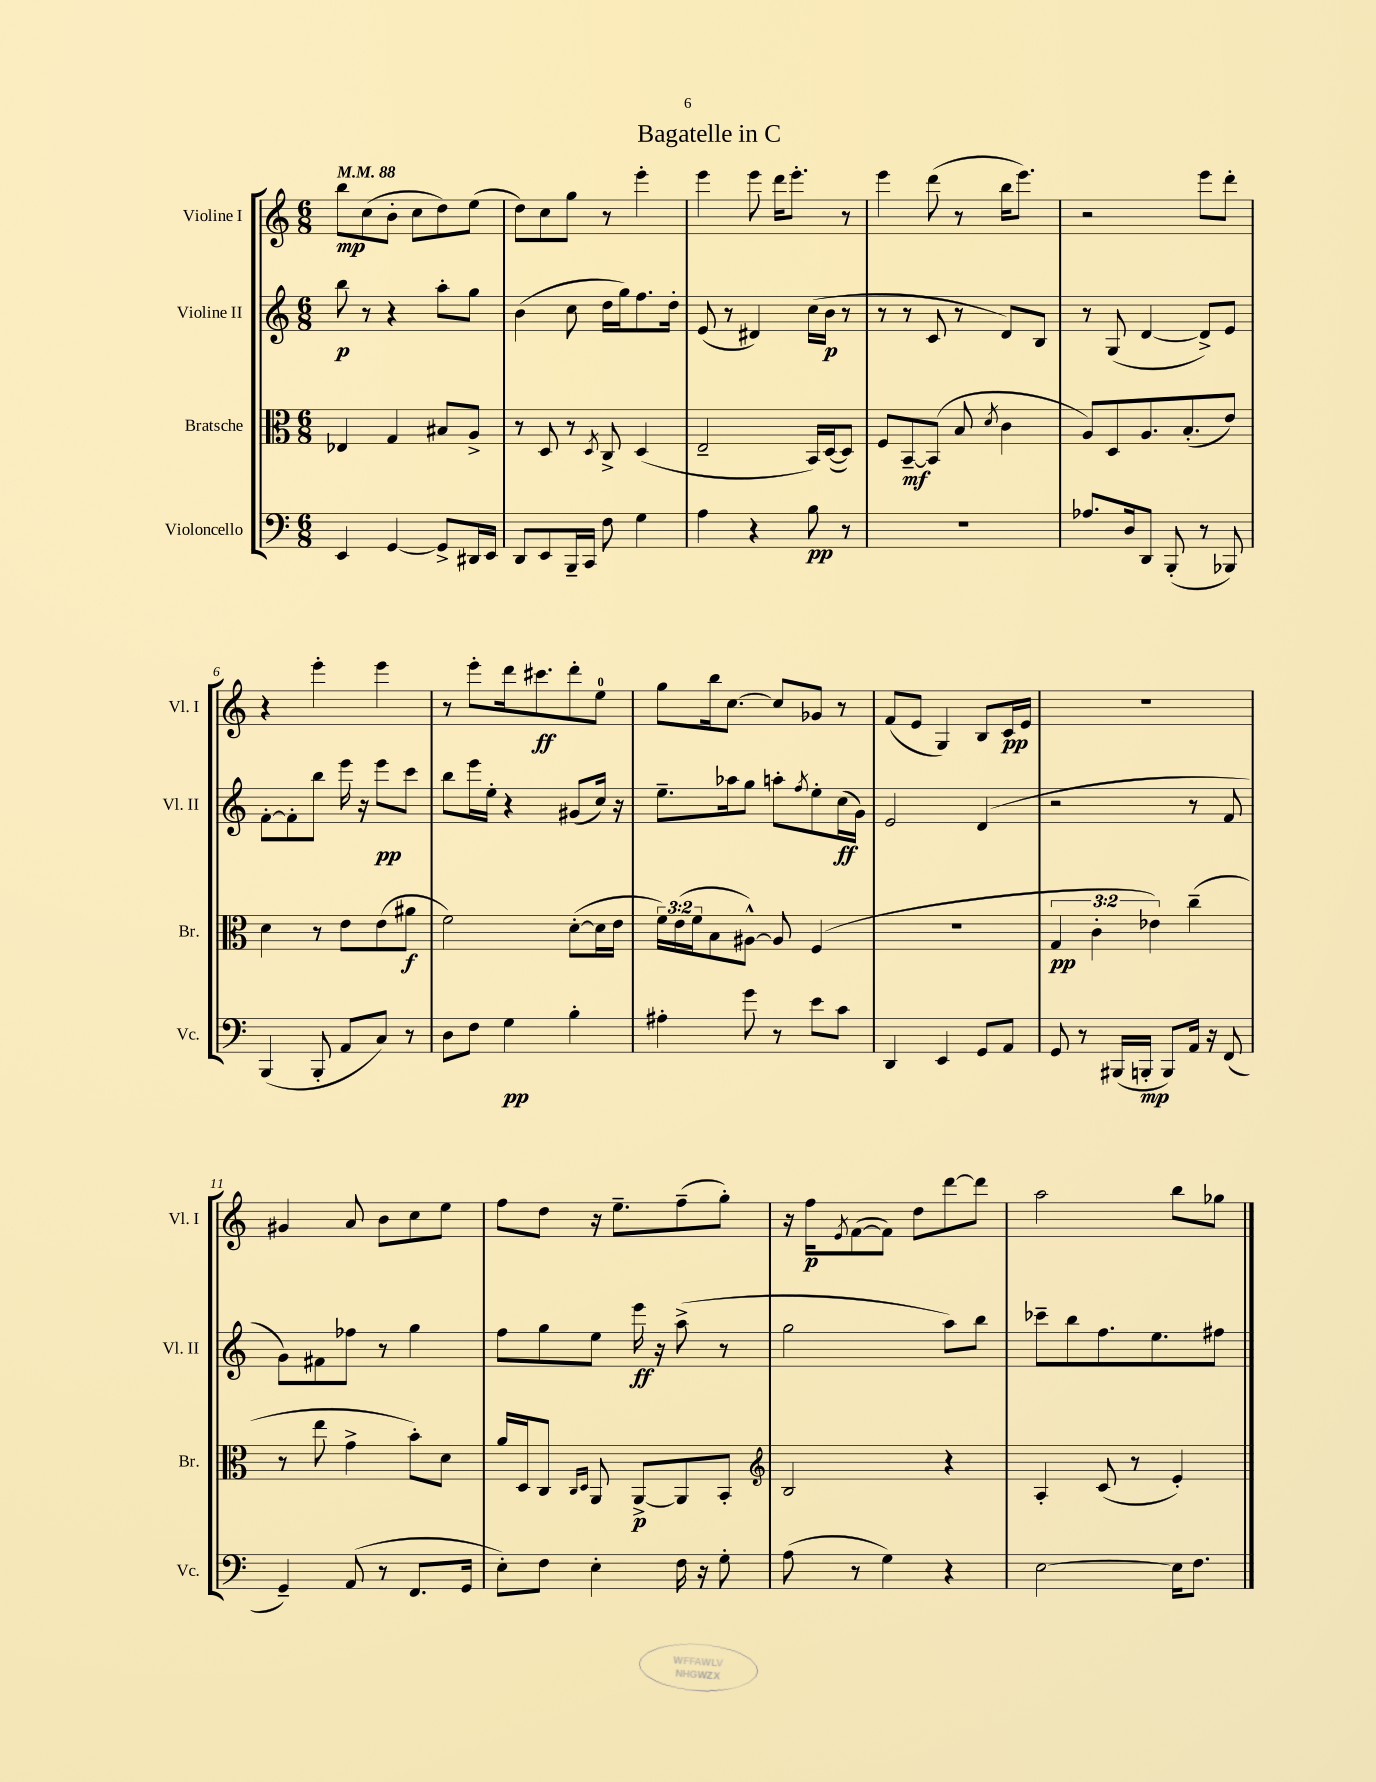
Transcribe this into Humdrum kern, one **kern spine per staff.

**kern	**kern	**kern	**kern
*staff4	*staff3	*staff2	*staff1
*clefF4	*clefC3	*clefG2	*clefG2
*k[]	*k[]	*k[]	*k[]
*M6/8	*M6/8	*M6/8	*M6/8
*MM88	*MM88	*MM88	*MM88
4EE/	4E-/	8bb\	8bb\L
.	.	8r	(8cc\
[4GG/	4G/	4r	8b'\J
.	.	.	8cc\L
8GG^/]L	8B#/L	8aa'\L	8dd\)
16DD#/L	8A^/J	8gg\J	(8ee\J
16EE/JJ	.	.	.
=	=	=	=
8DD/L	8r	(4b\	8dd\L)
8EE/	8D/	.	8cc\
16BBB~/L	8r	8cc\	8gg\J
16CC/JJ	.	.	.
.	8qD/	.	.
8F\	8C^/	16dd\LL	8r
.	.	16gg\J)	.
4G\	(4D/	8.ff\	4eee'\
.	.	16dd'\Jk	.
=	=	=	=
4A\	2E~/	(8e/	4eee\
.	.	8r	.
4r	.	4d#/)	8eee\
.	.	.	16ddd\LK
.	.	.	8.eee'\J
8B\	16BB/LL)	(16cc\LL	.
.	([16D/J	16b\JJ	.
8r	8D/]J)	8r	8r
=	=	=	=
2.r	8F/L	8r	4eee\
.	[8BB~/	8r	.
.	(8BB/]J	8c/	(8ddd\
.	8B/	8r	8r
.	8qd/	.	.
.	4c\	8d/L)	16bb\LK
.	.	.	8.eee\J)
.	.	8B/J	.
=	=	=	=
8.A-/L	8A/L)	8r	2r
.	8D/	(8G/	.
16D/k	.	.	.
8DD/J	8.A/	[4d/	.
(8BBB'/	.	.	.
.	(8.B'/	.	.
8r	.	8d^/]L)	8eee\L
8BBB-/)	8e/J)	8e/J	8ddd'\J
=	=	=	=
(4BBB/	4d\	[8f'\L	4r
.	.	8f'\]	.
8BBB'/	8r	8bb\J	4eee'\
8AA/L	8e\L	16eee\	.
.	.	16r	.
8C/J)	(8e\	8eee\L	4eee\
8r	8a#\J	8ccc\J	.
=	=	=	=
8D\L	2f\)	8bb\L	8r
8F\J	.	16eee\L	8eee'\L
.	.	16ee'\JJ	.
4G\	.	4r	16ddd\k
.	.	.	8.ccc#\
4B'\	([8d'\L	(8g#/L	8ddd'\
.	16d\]L	16cc/Jk)	8ee\J
.	16e\JJ	16r	.
=	=	=	=
4A#'\	24f\LL)	8.ee~\L	8gg\L
.	(24e\	.	.
.	24f\J	.	.
.	8B\	.	16bb\k
.	.	16aa-\k	[8.cc\J
8g\	[8A#^^\J)	8gg\J	.
8r	8A#/]	8aa'\L	8cc/]L
.	.	8qff/	.
8e\L	(4F/	8ee'\	8g-/J
8c\J	.	(16cc\L	8r
.	.	16g\JJ)	.
=	=	=	=
4DD/	2.r	2e/	(8f/L
.	.	.	8e/J
4EE/	.	.	4G/)
8GG/L	.	(4d/	8B/L
8AA/J	.	.	16c/L
.	.	.	16e/JJ
=	=	=	=
8GG/	6G/	2r	2.r
8r	.	.	.
.	6c'\	.	.
(16BBB#/LL	.	.	.
16BBB'/JJ	.	.	.
.	6e-\)	.	.
8BBB/L)	.	.	.
16AA/Jk	(4cc~\	8r	.
16r	.	.	.
(8FF/	.	8f/	.
=	=	=	=
4GG~/)	8r	8g\L)	4g#/
.	8ee\	8f#\	.
(8AA/	4g^\	8ff-\J	8a/
8r	.	8r	8b\L
8.FF/L	8b'\L)	4gg\	8cc\
.	8d\J	.	8ee\J
16GG/Jk	.	.	.
=	=	=	=
8E'\L)	16a/LL	8ff\L	8ff\L
.	16D/J	.	.
8F\J	8C/J	8gg\	8dd\J
.	16qqC/LL	.	.
.	16qqD/JJ	.	.
4E'\	8AA/	8ee\J	16r
.	.	.	8.ee~\L
.	[8AA^/L	16eee\	.
.	.	16r	.
16F\	8AA/]	(8aa^\	(8ff~\
16r	.	.	.
8G'\	8BB'/J	8r	8gg'\J)
=	=	=	=
*	*clefG2	*	*
(8A\	2B/	2gg\	16r
.	.	.	16ff\LK
.	.	.	8qe/
8r	.	.	([8f\
4G\)	.	.	8f\]J)
.	.	.	8dd\L
4r	4r	8aa\L)	[8ddd\
.	.	8bb\J	8ddd\]J
=	=	=	=
[2E\	4A'/	8ccc-~\L	2aa\
.	.	8bb\	.
.	(8c/	8.ff\	.
.	8r	.	.
.	.	8.ee\	.
16E\]LK	4e'/)	.	8bb\L
8.F\J	.	.	.
.	.	8ff#\J	8gg-\J
==	==	==	==
*-	*-	*-	*-
